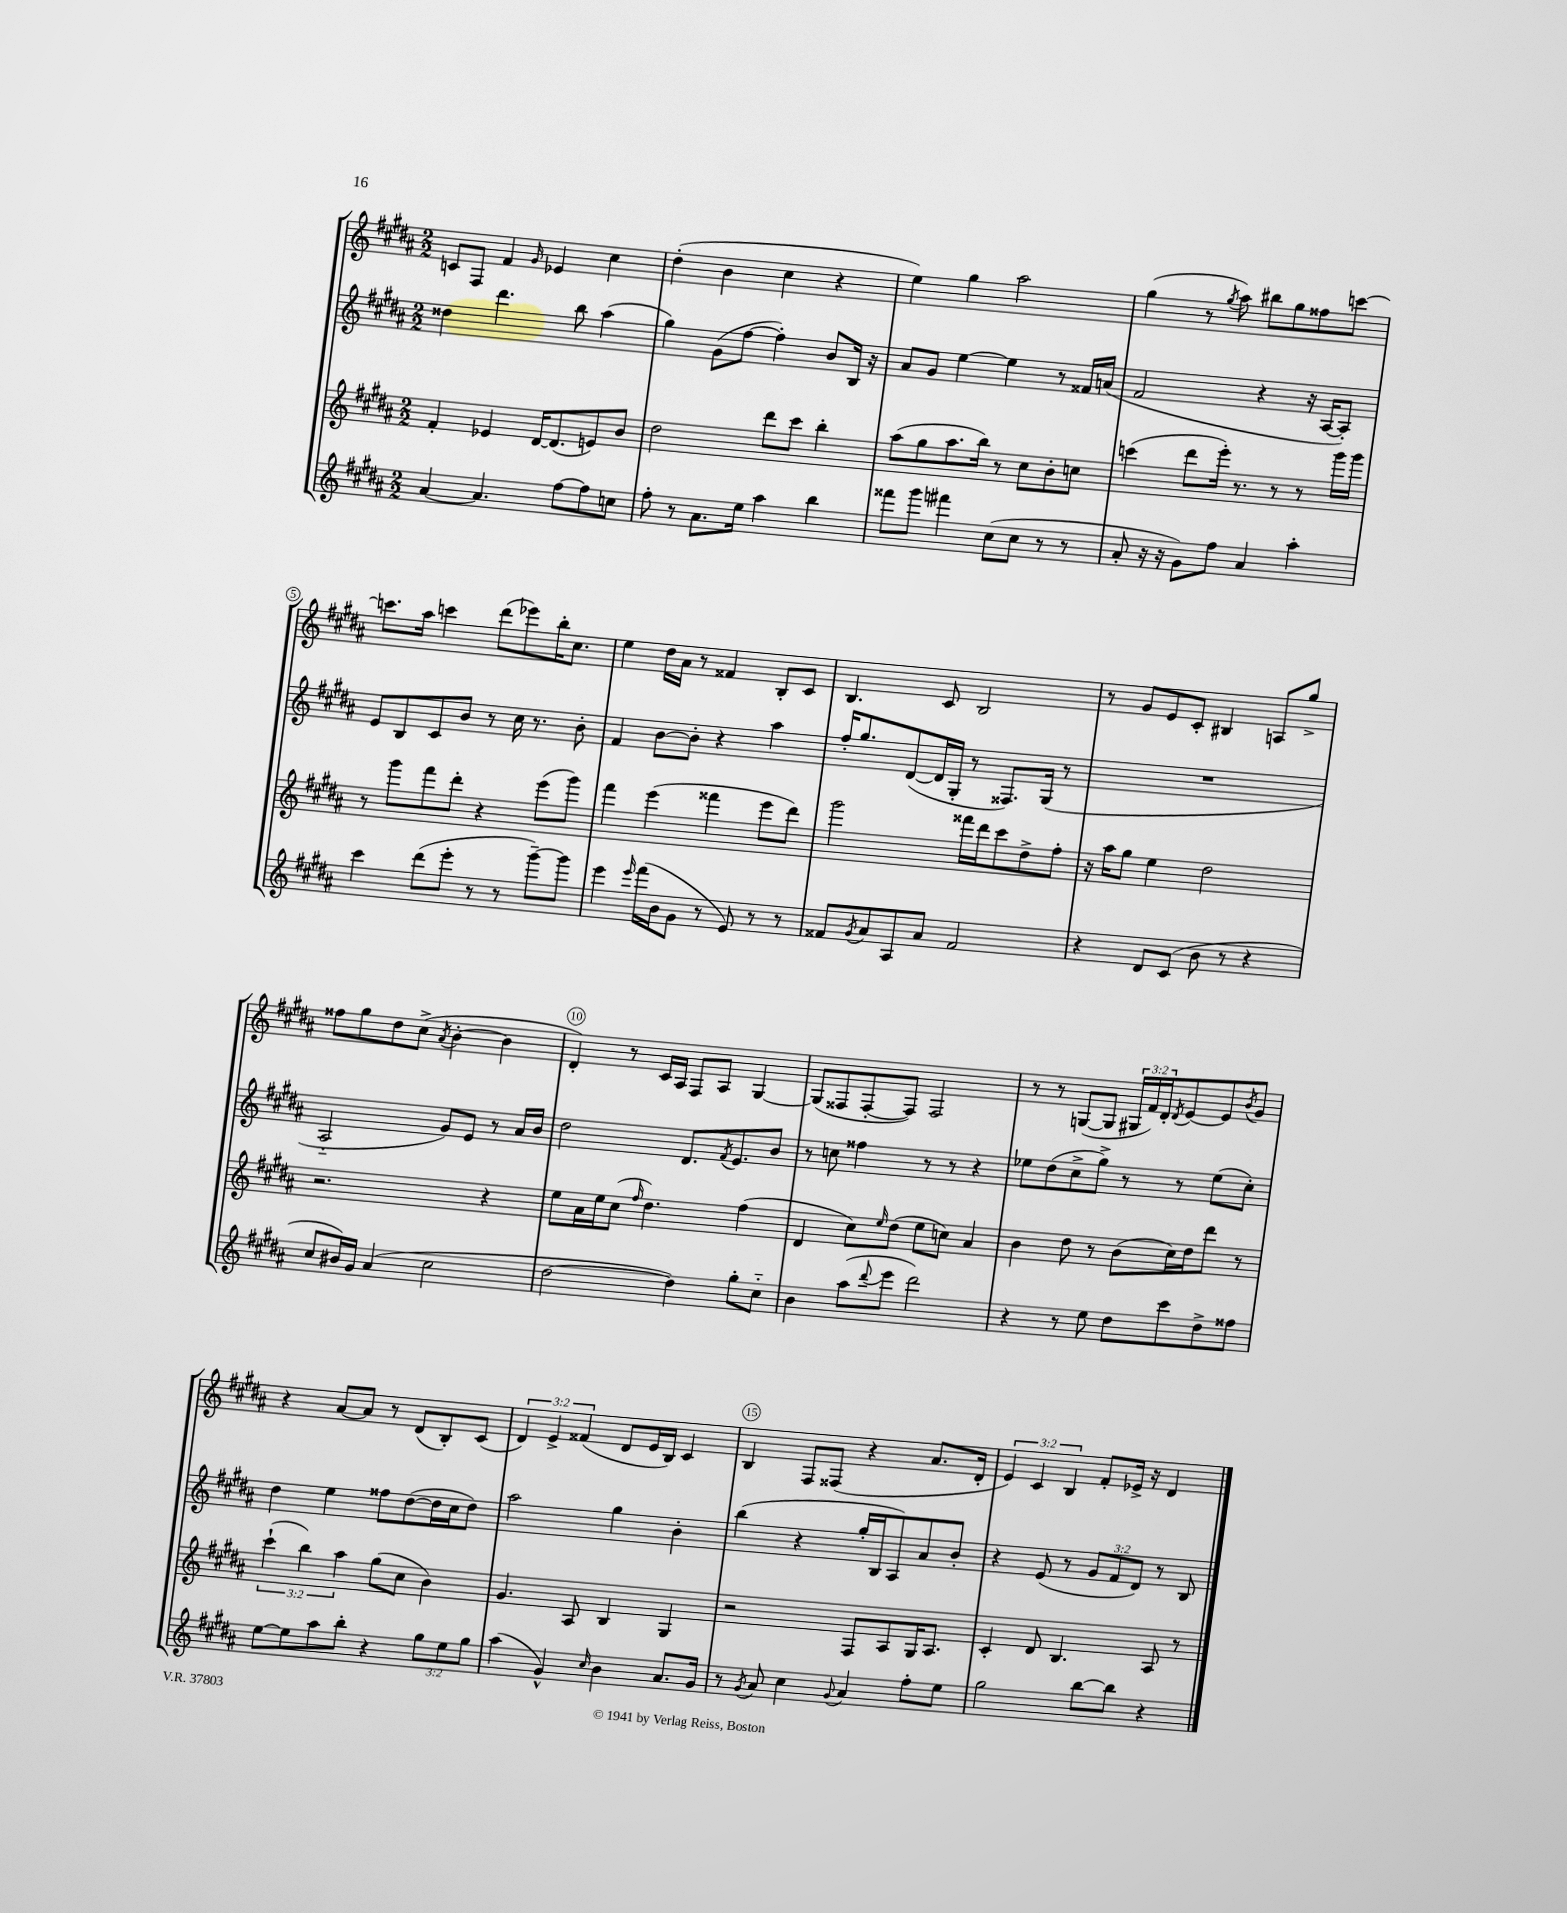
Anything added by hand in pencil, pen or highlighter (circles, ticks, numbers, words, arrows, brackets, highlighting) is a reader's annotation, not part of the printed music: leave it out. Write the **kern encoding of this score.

**kern	**kern	**kern	**kern
*part4	*part3	*part2	*part1
*staff4	*staff3	*staff2	*staff1
*clefG2	*clefG2	*clefG2	*clefG2
*k[f#c#g#d#a#]	*k[f#c#g#d#a#]	*k[f#c#g#d#a#]	*k[f#c#g#d#a#]
*M2/2	*M2/2	*M2/2	*M2/2
=1	=1	=1	=1
[4a#/	4f#'/	4dd##X\	8cn/L
.	.	.	8F#/J
4.a#/]	4e-X/	4.ddd#\	4f#/
.	.	.	16qqg#/
.	[16d#/KL	.	4e-X/
.	(8.d#/]	.	.
[8ff#\L	.	8bb\	.
8ff#\]	8en/)	(4aa#\	4cc#\
8ccn\J	8b/J	.	.
=2	=2	=2	=2
8ff#'\	2dd#\	4gg#\)	(4dd#'\
8r	.	.	.
8.a#\L	.	(8g#\L	4b\
.	.	[8ff#\J	.
16ee\Jk	.	.	.
4aa#\	8ddd#\L	4ff#'\])	4cc#\
.	8ccc#\J	.	.
4bb\	4bb'\	8b/L	4r
.	.	16B/Jk	.
.	.	16r	.
=3	=3	=3	=3
8fff##X\L	(8aa#\L	8a#/L	4ee\)
8ggg#\J	8gg#\	8g#/J	.
4fff#X\	8.aa#\	[4ee\	4gg#\
.	16bb\Jk)	.	.
(8cc#\L	8r	4ee\]	2aa#\
8cc#\J	8cc#\L	.	.
8r	8b'\	8r	.
8r	8ccn\J	16f##X/LL	.
.	.	(16an/JJ	.
=4	=4	=4	=4
8a#'/	(4cccn\	2f#/	(4gg#\
16r	.	.	.
16r	.	.	.
8g#\L)	8ddd#\L	.	8r
.	.	.	8qgg#/
8ff#\J	16eee'\Jk)	.	8aa#\)
.	8.r	.	.
4a#/	.	4r	8bb#X\L
.	8r	.	8gg#\
4aa#'\	8r	16r	8ff##X\
.	.	[16A#/KL	.
.	16ggg#\LL	8A#'/J])	[8cccn\J
.	16ggg#\JJ	.	.
!!LO:LB:g=z
=5	=5	=5	=5
4ccc#\	8r	8e/L	8.cccn\L]
.	8ggg#\L	8B/	.
.	.	.	16aa#\Jk
(8ddd#\L	8fff#\	8c#/	4cccn\
8eee'\J	8ddd#'\J	8b/J	.
8r	4r	8r	(8ddd#\L
8r	.	16cc#\	8eee-X\)
.	.	8.r	.
[8ggg#~\L)	(8eee\L	.	16bb'\K
.	.	.	8.cc#\J
8ggg#\J]	8ggg#\J)	8b'\	.
=6	=6	=6	=6
4eee\	4fff#\	4f#/	4ee\
16qqeee/	.	.	.
(16fff#\LL	(4eee\	[8b\L	16dd#\LL
16b\J	.	.	16a#\JJ
8g#\J	.	8b'\J]	8r
8r	4fff##X\	4r	4f##X/
8e/)	.	.	.
8r	8eee\L	4aa#\	8B'/L
8r	8ddd#\J)	.	8c#/J
=7	=7	=7	=7
8f##X/L	2ggg#\	16ff#'/KL	4.B/
.	.	8.gg#/	.
8qg#/	.	.	.
8a#/	.	.	.
8A#/	.	([8d#/	.
8a#/J	.	16d#/L]	8c#/
.	.	16G#'/JJ	.
2f##/	16fff##X\LL	8r	2B/
.	16ddd#\J	.	.
.	8ccc#\	8.F##X/L)	.
.	8dd#^\	.	.
.	.	(16G#/Jk	.
.	8ff#'\J	8r	.
=8	=8	=8	=8
4r	16r	1r	8r
.	16aa#\KL	.	.
.	8gg#\J	.	8g#/L
8d#/L	4ee\	.	8e/
(8c#/J	.	.	8c#'/J
8b\	2dd#\	.	4B#X/
8r	.	.	.
4r	.	.	8An/L
.	.	.	8gg#^/J
!!LO:LB:g=z
=9	=9	=9	=9
8cc#/L	2.r	2A#/	8ff##X\L
16b#X/L)	.	.	8gg#\
16g#/JJ	.	.	.
(4a#/	.	.	8dd#\
.	.	.	(8cc#^\J
.	.	.	8qa#/
2cc#\	.	8g#/L)	[4b'\
.	.	8e/J	.
.	4r	8r	4b\]
.	.	16a#/LL	.
.	.	16b/JJ	.
=10	=10	=10	=10
[2dd#\	8ee\L	2dd#\	4d#'/)
.	16a#\L	.	.
.	16ee\J	.	.
.	(8cc#\J	.	8r
.	16qqff#/	.	.
.	4.dd#\)	.	16c#/LL
.	.	.	16A#/JJ
4dd#\])	.	8.d#/L	8F#/L
.	.	.	8A#/J
.	.	8qf#/	.
.	.	8.e/	.
8gg#'\L	(4ff#\	.	[4G#/
8cc#\J	.	8b/J	.
=11	=11	=11	=11
4b\	4d#/	8r	(8G#/L]
.	.	8ccn\	8F##X/
(8aa#\L	8cc#\L)	4ff##X\	[8F##'/
8qqddd#/	16qqee/	.	.
8eee\J	(8dd#\J	.	8F##/J])
2ddd#\)	8ee\L	8r	2F##/
.	8ccn\J)	8r	.
.	4a#/	4r	.
=12	=12	=12	=12
4r	4b\	8ee-X\L	8r
.	.	(8dd#\	8r
8r	8dd#\	8cc#^\	([8Gn/L
8ee\	8r	8gg#^\J)	8G/J]
8dd#\L	(8b\L	8r	24G#X/LL
.	.	.	24f#/)
.	.	.	24d#'/J
.	.	.	8qd#/
8ccc#\	16cc#\L)	8r	[8e/
.	16dd#\J	.	.
8dd#^\	8ddd#\J	(8ee-\L	8e/]
.	.	.	8qb/
8ff##X\J	8r	8cc#'\J)	8g#/J
!!LO:LB:g=z
=13	=13	=13	=13
[8ee\L	(6ccc#`\	4dd#\	4r
8ee\]	.	.	.
.	6bb\)	.	.
8aa#\	.	4ee\	[8a#/L
.	6aa#\	.	.
8bb'\J	.	.	8a#/J]
4r	(8gg#\L	8ff##X\L	8r
.	8cc#\J	([8dd#\	(8d#/L
12gg#\L	4b\)	16dd#\L]	8B'/)
.	.	16cc#\J	.
12ee\	.	.	.
.	.	8dd#\J)	(8c#/J
12gg#\J	.	.	.
=14	=14	=14	=14
(4aa#\	4.g#/	2aa#\	6d#/)
.	.	.	6e^/
4g#^^/)	.	.	.
.	.	.	(6f##X/
.	8A#/	.	.
16qqcc#/	.	.	.
4b\	4B/	4gg#\	8d#/L
.	.	.	16e/L
.	.	.	16B/JJ)
8.a#/L	4G#/	4b'\	4c#/
16g#/Jk	.	.	.
=15	=15	=15	=15
8r	2r	(4bb\	4B/
8qg#/	.	.	.
8a#/	.	.	.
4cc#\	.	4r	8F#/L
.	.	.	(8F##X/J
8qqg#/	.	.	.
4a#/	8F#/L	16gg#'/LL	4r
.	.	16B/J	.
.	8A#/	8A#/)	.
8ff#'\L	16G#/K	8a#/	8.a#/L
.	8.A#/J	.	.
8ee\J	.	8b'/J	.
.	.	.	16d#'/Jk
=16	=16	=16	=16
2gg#\	4c#'/	4r	6e/)
.	.	.	6c#/
.	8d#/	(8e/	.
.	.	.	6B/
.	4.B/	8r	.
[8bb\L	.	12g#/L	8f#'/L
.	.	12f#/	.
8bb\J]	.	.	16e-X^/Jk
.	.	12d#/J)	.
.	.	.	16r
4r	8A#/	8r	4d#/
.	8r	8B/	.
==	==	==	==
*-	*-	*-	*-
